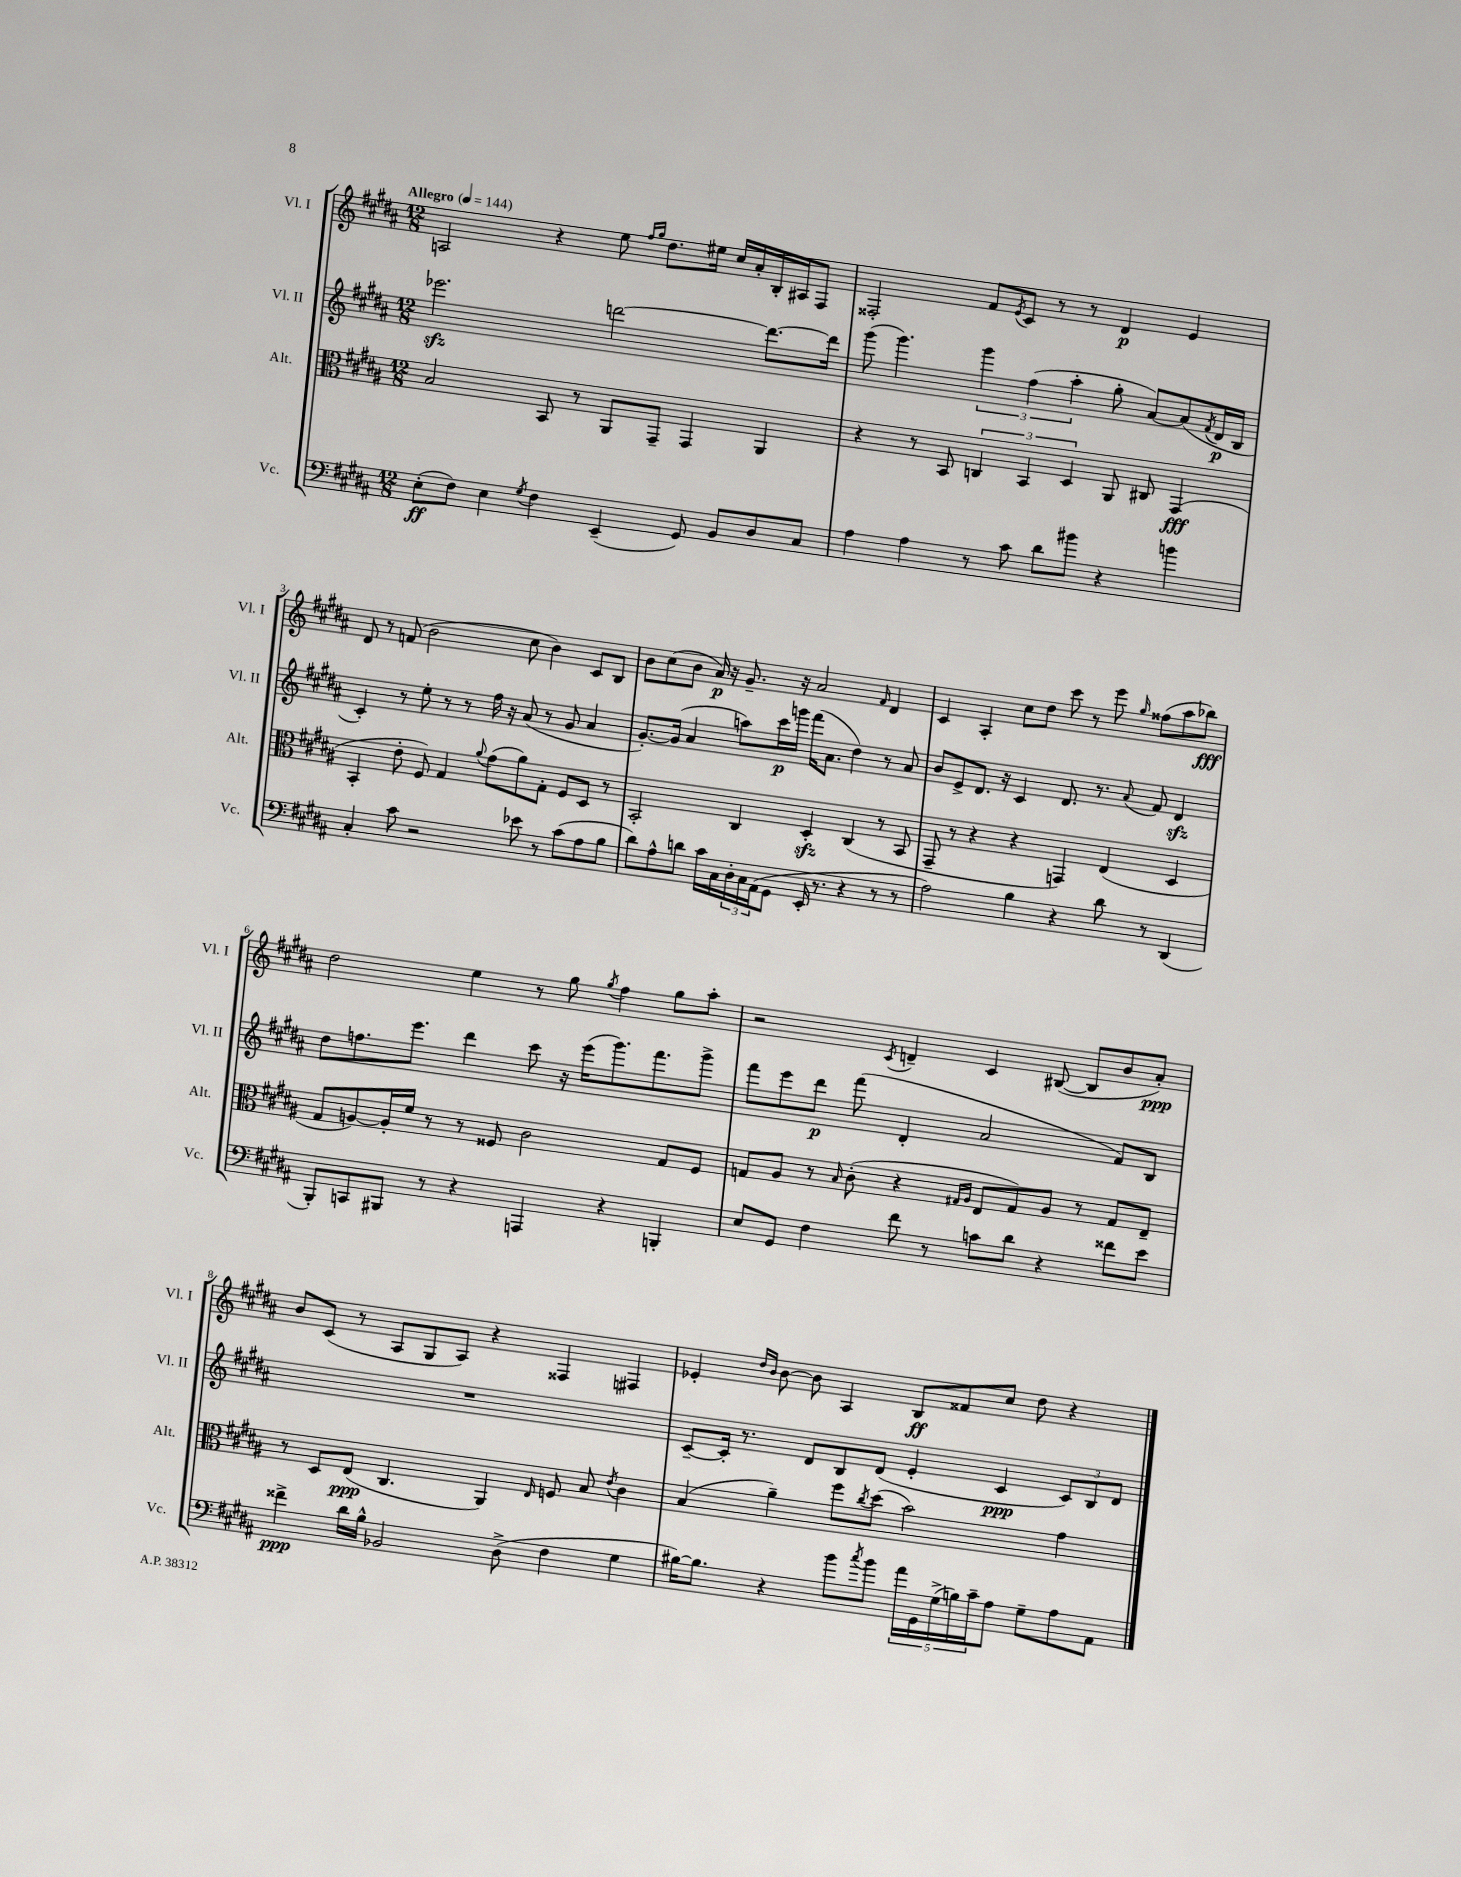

**kern	**dynam	**kern	**dynam	**kern	**dynam	**kern	**dynam
*part4	*part4	*part3	*part3	*part2	*part2	*part1	*part1
*staff4	*staff4	*staff3	*staff3	*staff2	*staff2	*staff1	*staff1
*I"Vc.	*	*I"Alt.	*	*I"Vl. II	*	*I"Vl. I	*
*I'Vc.	*	*I'Alt.	*	*I'Vl. II	*	*I'Vl. I	*
*clefF4	*	*clefC3	*	*clefG2	*	*clefG2	*
*k[f#c#g#d#a#]	*	*k[f#c#g#d#a#]	*	*k[f#c#g#d#a#]	*	*k[f#c#g#d#a#]	*
*M12/8	*	*M12/8	*	*M12/8	*	*M12/8	*
*MM144	*	*MM144	*	*MM144	*	*MM144	*
=1	=1	=1	=1	=1	=1	=1	=1
!	!	!	!	!	!	!LO:TX:a:B:t=Allegro	!
(8E'\L	ff	2B/	.	2.eee-Xzz\	.	2An/	.
8F#\J)	.	.	.	.	.	.	.
4E\	.	.	.	.	.	.	.
8qG#/	.	.	.	.	.	.	.
4F#\	.	8BB/	.	.	.	4r	.
.	.	8r	.	.	.	.	.
(4EE~/	.	8AA#/L	.	[2dddn\	.	8ee\	.
.	.	.	.	.	.	16qqff#/LL	.
.	.	.	.	.	.	16qqgg#/JJ	.
.	.	8GG#~/J	.	.	.	8.dd#\L	.
8GG#/)	.	4GG#/	.	.	.	.	.
.	.	.	.	.	.	16ee#X\Jk	.
8BB/L	.	.	.	.	.	16cc#/LL	.
.	.	.	.	.	.	16a#'/	.
8D#/	.	4AA#/	.	8.ddd\L_	.	16B'/	.
.	.	.	.	.	.	16A#X/J	.
8C#/J	.	.	.	.	.	8F#/J	.
.	.	.	.	16ddd\Jk]	.	.	.
=2	=2	=2	=2	=2	=2	=2	=2
4A#\	.	4r	.	(8ggg#\	.	2F##X'/	.
.	.	.	.	4.ggg#\)	.	.	.
4A#\	.	8r	.	.	.	.	.
.	.	8BB/	.	.	.	.	.
8r	.	6Cn/	.	6ggg#\	.	8f#/L	.
.	.	.	.	.	.	8qe/	.
8c#\	.	.	.	.	.	8c#/J	.
.	.	6BB/	.	(6ff#\	.	.	.
8d#\L	.	.	.	.	.	8r	.
.	.	6D#/	.	6aa#'\	.	.	.
8b#X\J	.	.	.	.	.	8r	.
4r	.	8AA#/	.	8gg#'\	.	4d#/	p
.	.	8C#X/	.	[8a#/L)	.	.	.
4bn\	.	(4GG#/	fff	(8a#/]	.	4e/	.
.	.	.	.	8qf#/	.	.	.
.	.	.	.	16d#/L	p	.	.
.	.	.	.	16B/JJ	.	.	.
!!LO:LB:g=z
=3	=3	=3	=3	=3	=3	=3	=3
4C#'/	.	4BB'/	.	4c#'/)	.	8d#/	.
.	.	.	.	.	.	8r	.
8c#\	.	8e'\	.	8r	.	(8fn/	.
2r	.	8F#/)	.	8ee'\	.	2b\	.
.	.	4G#/	.	8r	.	.	.
.	.	.	.	8r	.	.	.
.	.	8qqa#/	.	.	.	.	.
.	.	(8g#\L	.	16ff#\	.	.	.
.	.	.	.	16r	.	.	.
8e-X\	.	8a#\)	.	(8a#/	.	8cc#\	.
8r	.	8G#'\J	.	8r	.	4b\)	.
(8c#\L	.	8F#/L	.	8g#/	.	.	.
8A#\	.	8D#/J	.	4a#/	.	8c#/L	.
8B\J	.	8r	.	.	.	8B/J	.
=4	=4	=4	=4	=4	=4	=4	=4
8d#\L)	.	2BB'/	.	[8.g#'/L)	.	8b\L	.
8A#^^\	.	.	.	.	.	(8cc#\	.
.	.	.	.	(16g#/Jk]	.	.	.
8dn\J	.	.	.	4a#/	.	8b\J	.
16c#\LL	.	.	.	.	.	16a#/)	p
16C#\	.	.	.	.	.	16r	.
24D#'\	.	4C#/	.	8aan\L)	.	8.g#~/	.
24C#\	.	.	.	.	.	.	.
(24AA#\J	.	.	.	.	.	.	.
8GG#\J	.	.	.	16ccc#\L	p	.	.
.	.	.	.	16gggn\JJ	.	16r	.
16EE'/	.	4D#zz'/	.	(16fff#\KL	.	2a#/	.
8.r	.	.	.	8.a#\J	.	.	.
4r	.	(4C#/	.	4dd#\)	.	.	.
.	.	.	.	.	.	16qqf#/	.
8r	.	8r	.	8r	.	4d#/	.
8r	.	8BB/	.	8a#/	.	.	.
=5	=5	=5	=5	=5	=5	=5	=5
2A#\)	.	8GG#~/	.	8b/L	.	4c#/	.
.	.	8r	.	8e^/	.	.	.
.	.	4r	.	8.d#/J	.	4A#'/	.
.	.	.	.	16r	.	.	.
4B\	.	4r	.	4c#/	.	8cc#\L	.
.	.	.	.	.	.	8dd#\J	.
4r	.	4GGn/)	.	8.d#/	.	8ccc#\	.
.	.	.	.	.	.	8r	.
.	.	.	.	8.r	.	.	.
8d#\	.	(4E/	.	.	.	8eee\	.
.	.	.	.	8qqa#/	.	16qqgg#/	.
8r	.	.	.	8f#/	.	(8ff##X\L	.
(4DD#/	.	4D#/	.	4d#zz/	.	8aa#\	.
.	.	.	.	.	.	8bb-X\J)	fff
!!LO:LB:g=z
=6	=6	=6	=6	=6	=6	=6	=6
8BBB'/L)	.	8G#/L	.	8dd#\L	.	2dd#\	.
8CCn/	.	[8An/)	.	8.ffn\	.	.	.
8BBB#X/J	.	16A'/L]	.	.	.	.	.
.	.	16f#/JJ	.	8.eee\J	.	.	.
8r	.	8r	.	.	.	.	.
4r	.	8r	.	4ddd#\	.	4ee\	.
.	.	8F##X/	.	.	.	.	.
4AAAn/	.	2c#\	.	8ccc#\	.	8r	.
.	.	.	.	16r	.	8gg#\	.
.	.	.	.	(16eee\KL	.	.	.
.	.	.	.	.	.	8qgg#/	.
4r	.	.	.	8.ggg#\)	.	4ff#\	.
.	.	.	.	8.fff#\	.	.	.
4BBBn'/	.	8G#/L	.	.	.	8gg#\L	.
.	.	8F##/J	.	8ggg#^\J	.	8aa#'\J	.
=7	=7	=7	=7	=7	=7	=7	=7
8E/L	.	8Gn/L	.	8fff#\L	.	2r	.
8GG#/J	.	8A#/J	.	8eee\	.	.	.
4F#\	.	8r	.	8ddd#\J	p	.	.
.	.	16qqB/	.	.	.	.	.
.	.	(8c#'\	.	(8fff#\	.	.	.
.	.	.	.	.	.	8qc#/	.
8f#\	.	4r	.	4d#'/	.	4dn~/	.
8r	.	.	.	.	.	.	.
.	.	16qqG#X/LL	.	.	.	.	.
.	.	16qqA#/JJ	.	.	.	.	.
8cn\L	.	8E/L	.	2a#/	.	4c#/	.
8d#\J	.	8G#/)	.	.	.	.	.
4r	.	8A#/J	.	.	.	([8B#X/	.
.	.	8r	.	.	.	8B#/L]	.
8f##X\L	.	8G#/L	.	8f#/L)	.	8b/	.
8e\J	.	8E~/J	.	8B/J	.	8a#'/J)	ppp
!!LO:LB:g=z
=8	=8	=8	=8	=8	=8	=8	=8
4f##X^\	ppp	8r	.	1.r	.	8b/L	.
.	.	8D#/L	.	.	.	(8c#/J	.
16d#\LL	.	(8E/J	ppp	.	.	8r	.
16B^^\JJ	.	.	.	.	.	.	.
2BB-X/	.	4.C#/	.	.	.	8A#/L	.
.	.	.	.	.	.	8G#/	.
.	.	.	.	.	.	8A#/J)	.
.	.	4AA#/)	.	.	.	4r	.
(8D#^\	.	.	.	.	.	.	.
.	.	16qqE/	.	.	.	.	.
4F#\	.	8Fn/	.	.	.	4F##X/	.
.	.	8B/	.	.	.	.	.
.	.	8qe/	.	.	.	.	.
4G#\	.	4c#\	.	.	.	4F#X/	.
=9	=9	=9	=9	=9	=9	=9	=9
[16B#X\KL)	.	(4B/	.	[8c#~/L	.	4e-X'/	.
8.B#\J]	.	.	.	.	.	.	.
.	.	.	.	16c#'/Jk]	.	.	.
.	.	.	.	8.r	.	.	.
.	.	.	.	.	.	16qqdd#/LL	.
.	.	.	.	.	.	16qqb/JJ	.
4r	.	4a#~\)	.	.	.	[8b\	.
.	.	.	.	8d#/L	.	8b\]	.
8b\L	.	8ff#\L	.	8B/	.	4A#/	.
8qcc#/	.	8qcc#/	.	.	.	.	.
8b\J	.	(8dd#\J	.	(8d#/J	.	.	.
20a#\LL	.	2b\)	.	4e'/	.	8B/L	ff
20GG#\	.	.	.	.	.	.	.
(20G#^\	.	.	.	.	.	.	.
.	.	.	.	.	.	8f##X/	.
20Bn\)	.	.	.	.	.	.	.
20c#~\J	.	.	.	.	.	.	.
8A#\J	.	.	.	4c#/	ppp	8cc#/J	.
8G#~\L	.	.	.	.	.	8dd#\	.
8A#\	.	4g#\	.	12c#/L)	.	4r	.
.	.	.	.	12B/	.	.	.
8AA#\J	.	.	.	.	.	.	.
.	.	.	.	12d#/J	.	.	.
==	==	==	==	==	==	==	==
*-	*-	*-	*-	*-	*-	*-	*-
